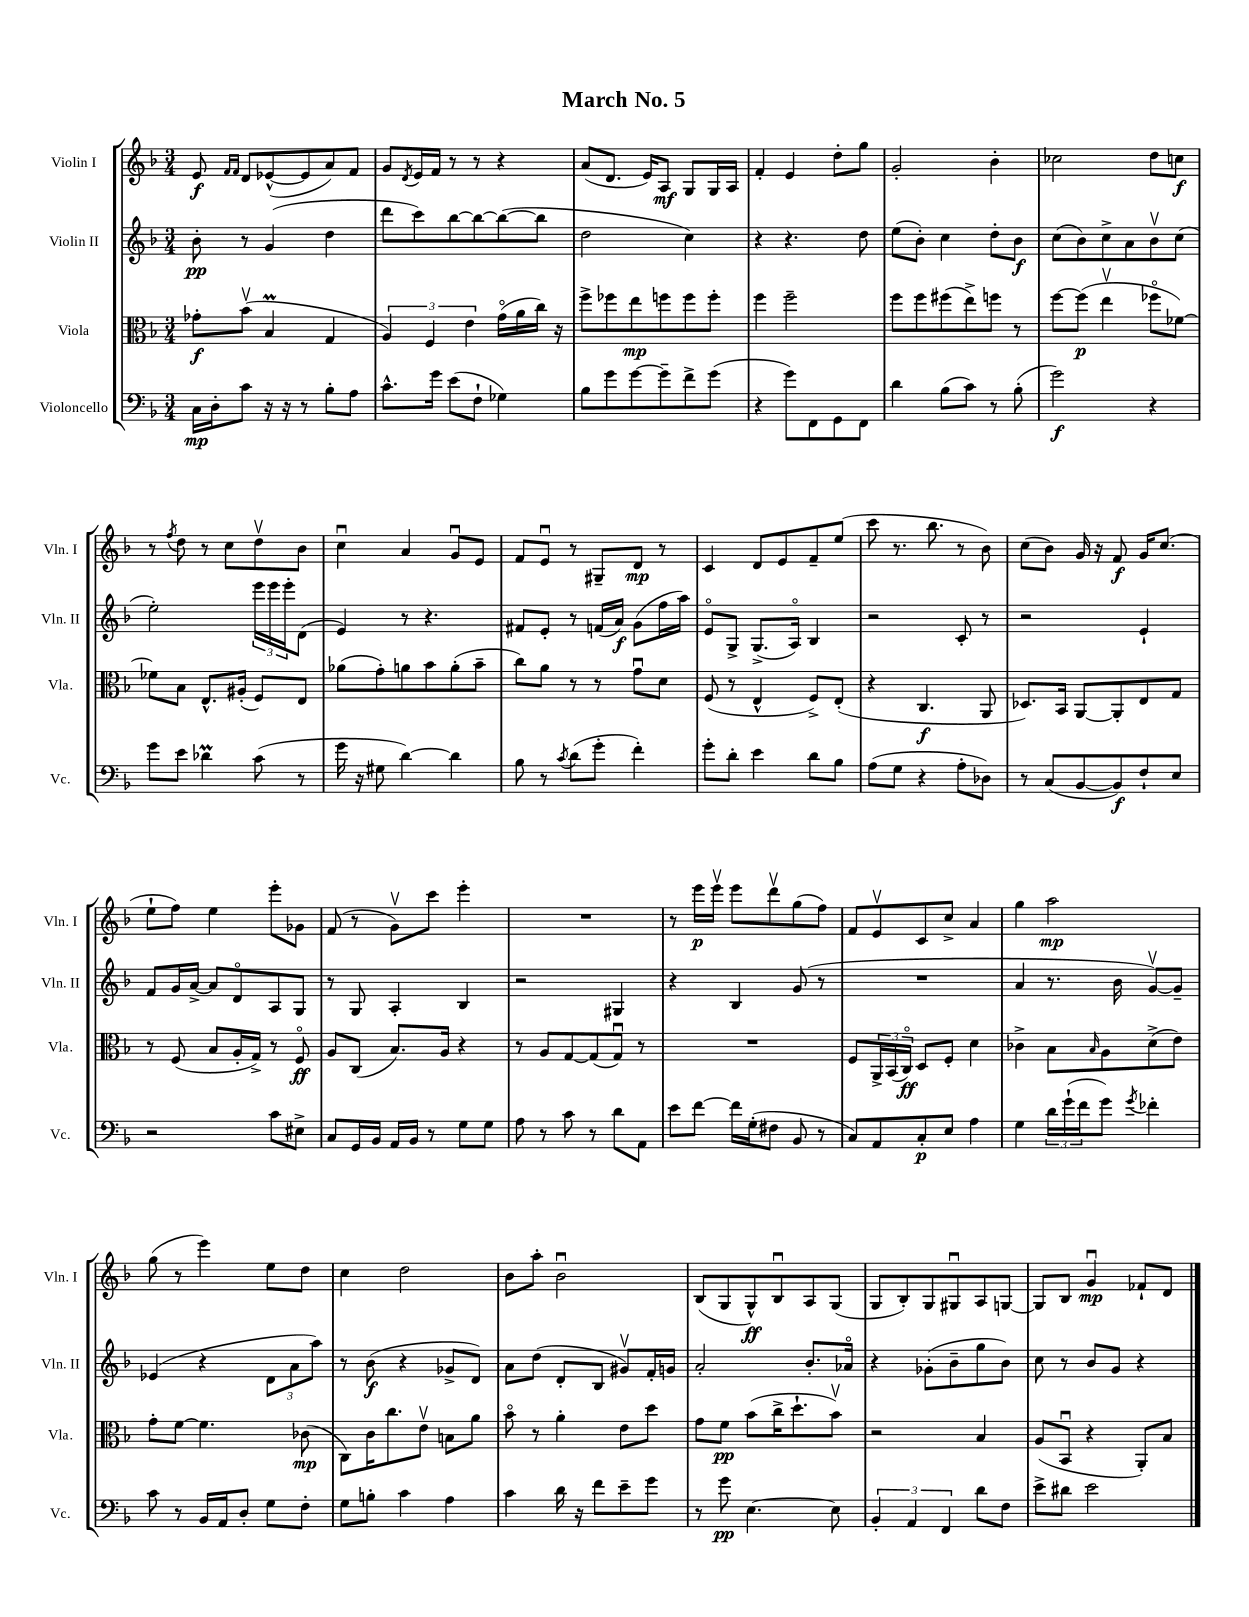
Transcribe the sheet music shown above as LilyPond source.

\header { title = "March No. 5" }
<<
\new StaffGroup <<
\new Staff = "s0" \with { instrumentName = "Violin I" shortInstrumentName = "Vln. I" } {
    \clef treble \key f \major \numericTimeSignature \time 3/4
    e'8\f \grace { f'16 f'16 } d'8 ees'8~-^( ees'8 a'8) f'8 |
    g'8 \acciaccatura { d'8 } e'16 f'16 r8 r8 r4 |
    a'8( d'8. e'16) a8\mf g8 g16 a16 |
    f'4-. e'4 d''8-. g''8 |
    g'2-. bes'4-. |
    ces''2 d''8 c''8\f |
    r8 \acciaccatura { f''8 } d''8 r8 c''8 d''8\upbow bes'8 |
    c''4\downbow a'4 g'8\downbow e'8 |
    f'8 e'8\downbow r8 gis8-- d'8\mp r8 |
    c'4 d'8 e'8 f'8-- e''8( |
    c'''8 r8. bes''8. r8 bes'8) |
    c''8( bes'8) g'16 r16 f'8\f g'16 c''8.( |
    e''8-! f''8) e''4 e'''8-. ges'8 |
    f'8( r8 g'8\upbow) c'''8 e'''4-. |
    R2. |
    r8 e'''16\p e'''16\upbow e'''8 d'''8\upbow g''8( f''8) |
    f'8 e'8\upbow c'8 c''8-> a'4 |
    g''4 a''2\mp |
    g''8( r8 e'''4) e''8 d''8 |
    c''4 d''2 |
    bes'8 a''8-. bes'2\downbow |
    bes8( g8 g8-^\ff) bes8\downbow a8 g8( |
    g8 bes8-.) g8 gis8\downbow a8 g8~ |
    g8 bes8 g'4\downbow\mp fes'8-! d'8 \bar "|." |
}
\new Staff = "s1" \with { instrumentName = "Violin II" shortInstrumentName = "Vln. II" } {
    \clef treble \key f \major \numericTimeSignature \time 3/4
    bes'8-.\pp r8 g'4( d''4 |
    d'''8 c'''8) bes''8~ bes''8~ bes''8~( bes''8 |
    d''2 c''4) |
    r4 r4. d''8 |
    e''8( bes'8-.) c''4 d''8-. bes'8\f |
    c''8( bes'8) c''8-> a'8 bes'8\upbow c''8( |
    e''2-.) \tuplet 3/2 { e'''16 e'''16 e'''16-. } d'8( |
    e'4) r8 r4. |
    fis'8 e'8-. r8 f'16( a'16\f) g'8( f''16 a''16) |
    e'8\flageolet g8-> g8.->( a16\flageolet) bes4 |
    r2 c'8-. r8 |
    r2 e'4-! |
    f'8 g'16 a'16~-> a'8 d'8\flageolet a8 g8 |
    r8 g8 a4-. bes4 |
    r2 gis4 |
    r4 bes4 g'8( r8 |
    R2. |
    a'4 r8. bes'16 g'8~\upbow) g'8-- |
    ees'4( r4 \tuplet 3/2 { d'8 a'8 a''8) } |
    r8 bes'8\f( r4 ges'8-> d'8) |
    a'8 d''8( d'8-. bes8 gis'8\upbow) f'16-. g'16 |
    a'2-. bes'8.-. aes'16\flageolet |
    r4 ges'8-.( bes'8-- g''8 bes'8) |
    c''8 r8 bes'8 g'8 r4 \bar "|." |
}
\new Staff = "s2" \with { instrumentName = "Viola" shortInstrumentName = "Vla." } {
    \clef alto \key f \major \numericTimeSignature \time 3/4
    ges'8-.\f bes'8\upbow( bes4\prall g4 |
    \tuplet 3/2 { a4) f4 e'4 } g'16\flageolet( a'16 c''16) r16 |
    f''8-> fes''8 e''8\mp f''8 f''8 f''8-. |
    f''4 f''2-- |
    f''8 f''8 fis''8( e''8->) f''8 r8 |
    f''8~ f''8\p( e''4\upbow fes''8\flageolet fes'8~) |
    fes'8 bes8 e8.-^ ais16-.( f8) e8 |
    aes'8( g'8-.) a'8 bes'8 a'8-.( bes'8-- |
    c''8) a'8 r8 r8 g'8\downbow d'8 |
    f8( r8 e4-^ f8->) e8-.( |
    r4 c4.\f a,8 |
    des8.) bes,16 a,8~ a,8-. e8 g8 |
    r8 f8( bes8 a16-. g16->) r8 f8\flageolet\ff |
    a8 c8( bes8.) a16 r4 |
    r8 a8 g8~ g8( g8\downbow) r8 |
    R2. |
    f8 \tuplet 3/2 { a,16-> bes,16( c16\flageolet\ff) } d8 f8-. d'4 |
    ces'4-> bes8 \grace { bes16 } a8 d'8->( e'8) |
    g'8-. f'8~ f'4. ces'8\mp( |
    c8) c'16 c''8. e'8\upbow b8 a'8 |
    bes'8\flageolet r8 a'4-. e'8 d''8 |
    g'8 f'8\pp bes'8( c''16-> d''8.-! bes'8\upbow) |
    r2 bes4 |
    a8( bes,8\downbow r4 a,8-.) bes8 \bar "|." |
}
\new Staff = "s3" \with { instrumentName = "Violoncello" shortInstrumentName = "Vc." } {
    \clef bass \key f \major \numericTimeSignature \time 3/4
    c16\mp d16-. c'8 r16 r16 r8 bes8-. a8 |
    c'8.-^ g'16 e'8( f8-! ges4) |
    bes8 g'8 g'8~ g'8-- f'8-> g'8( |
    r4 g'8) f,8 g,8 f,8 |
    d'4 bes8( c'8) r8 bes8-.( |
    g'2\f) r4 |
    g'8 e'8 des'4\prall c'8( r8 |
    g'16 r16 gis8 d'4~) d'4 |
    bes8 r8 \acciaccatura { c'8 } d'8( g'8-. f'4-.) |
    g'8-. d'8-. e'4 d'8 bes8 |
    a8( g8 r4 a8-. des8) |
    r8 c8( bes,8~ bes,8\f) f8-! e8 |
    r2 c'8 eis8-> |
    c8 g,16 bes,16 a,16 bes,16 r8 g8 g8 |
    a8 r8 c'8 r8 d'8 a,8 |
    e'8 f'8~ f'16 g16-.( fis8 bes,8 r8 |
    c8) a,8 c8-.\p e8 a4 |
    g4 \tuplet 3/2 { d'16 g'16-!( f'16 } g'8) \acciaccatura { g'8 } fes'4-. |
    c'8 r8 bes,16 a,16 d8-. g8 f8-. |
    g8 b8-. c'4 a4 |
    c'4 d'16 r16 f'8 e'8-- g'8 |
    r8 g'8\pp e4.~ e8 |
    \tuplet 3/2 { bes,4-. a,4 f,4 } d'8 f8 |
    e'8-> dis'8 e'2 \bar "|." |
}
>>
>>
\layout { \context { \Score \remove "Bar_number_engraver" } }
